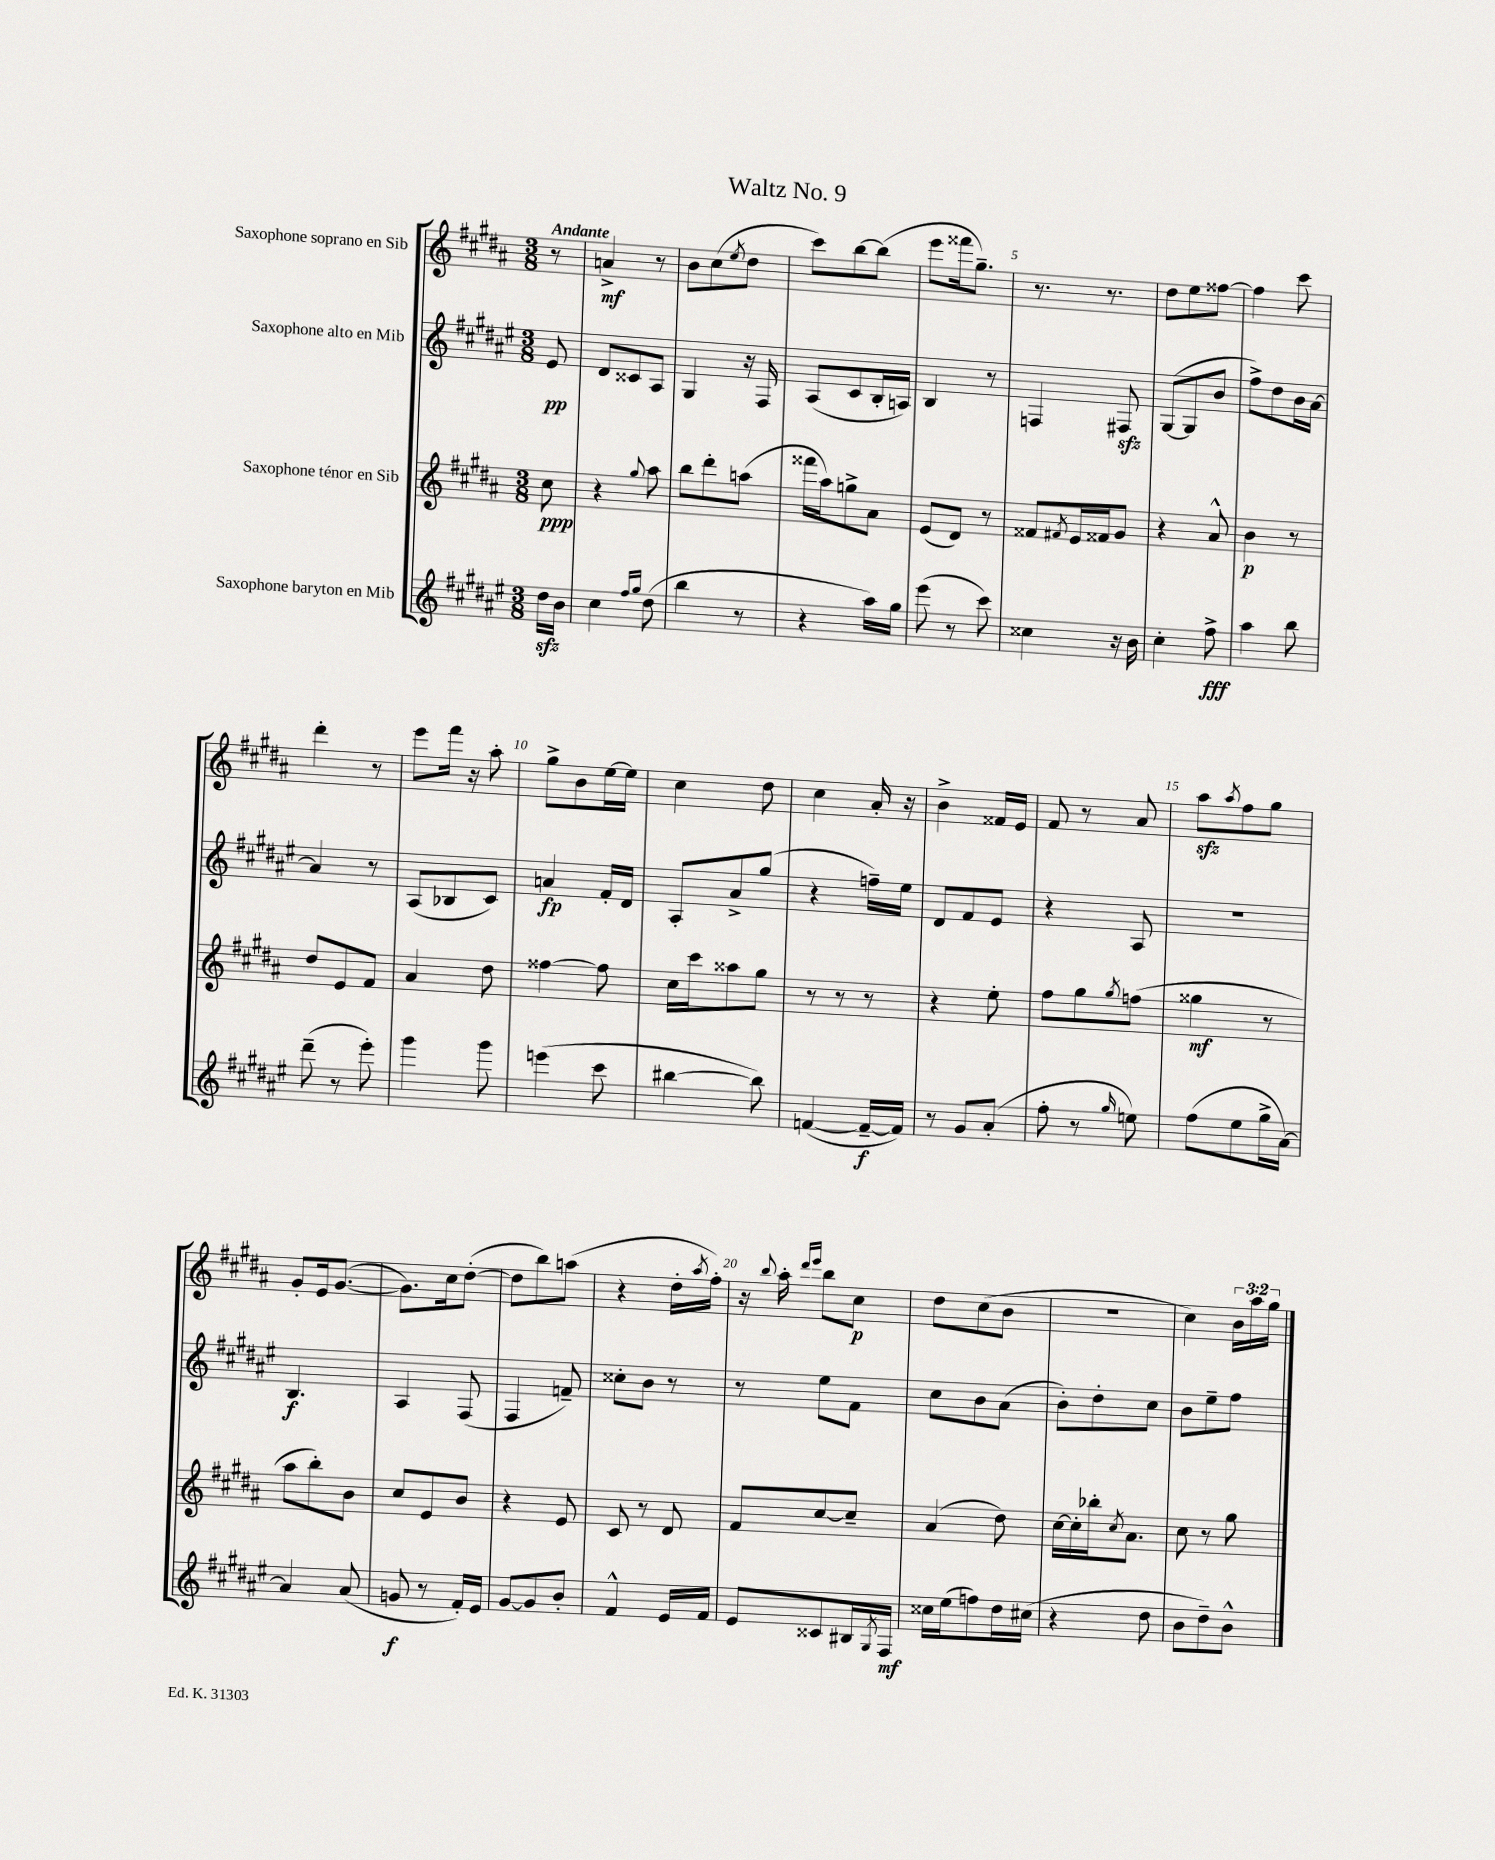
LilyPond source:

\header { title = "Waltz No. 9" }
<<
\new StaffGroup <<
\new Staff = "s0" \with { instrumentName = "Saxophone soprano en Sib" } {
    \clef treble \key b \major \numericTimeSignature \time 3/8 \override Staff.TupletNumber.text = #tuplet-number::calc-fraction-text \partial 8 \tempo "Andante"
    r8 |
    a'4->\mf r8 |
    b'8 cis''8( \acciaccatura { e''8 } dis''8 |
    cis'''8) b''8~ b''8( |
    e'''8 fisis'''16 gis''8.--) |
    r8. r8. |
    dis''8 e''8 fisis''8~ |
    fisis''4 cis'''8 |
    dis'''4-. r8 |
    e'''8 fis'''16 r16 ais''8-. |
    gis''8-> b'8 e''16~ e''16 |
    cis''4 dis''8 |
    cis''4 ais'16-. r16 |
    b'4-> fisis'16 e'16 |
    fis'8 r8 ais'8 |
    ais''8\sfz \acciaccatura { ais''8 } fis''8 gis''8 |
    gis'8-. e'16 gis'8.~( |
    gis'8.) cis''16 dis''8~-.( |
    dis''8 b''8) a''8( |
    r4 dis''16-. \acciaccatura { ais''8 } fis''16-.) |
    r16 \appoggiatura { b''8 } ais''16-. \grace { dis'''16 e'''16 } b''8 cis''8\p |
    dis''8 cis''8( b'8 |
    R4. |
    cis''4) \tuplet 3/2 { b'16 ais''16 gis''16 } \bar "|." |
}
\new Staff = "s1" \with { instrumentName = "Saxophone alto en Mib" } {
    \clef treble \key fis \major \numericTimeSignature \time 3/8 \partial 8
    eis'8\pp |
    dis'8 cisis'8 ais8 |
    gis4 r16 fis16 |
    ais8( cis'8 b16-. a16) |
    b4 r8 |
    f4 fis8\sfz |
    gis8~( gis8 b'8 |
    fis''8->) dis''8 b'16 ais'16~ |
    ais'4 r8 |
    ais8( bes8 cis'8) |
    a'4\fp fis'16-. dis'16 |
    ais8-. ais'8-> gis''8( |
    r4 f''16--) eis''16 |
    dis'8 fis'8 eis'8 |
    r4 ais8 |
    R4. |
    b4.\f |
    ais4 fis8( |
    fis4 f'8--) |
    cisis''8-. b'8 r8 |
    r8 eis''8 fis'8 |
    cis''8 b'8 ais'8( |
    b'8-.) dis''8-. cis''8 |
    b'8 eis''8-- fis''8 \bar "|." |
}
\new Staff = "s2" \with { instrumentName = "Saxophone ténor en Sib" } {
    \clef treble \key b \major \numericTimeSignature \time 3/8 \partial 8
    cis''8\ppp |
    r4 \appoggiatura { gis''8 } ais''8 |
    b''8 dis'''8-. a''8( |
    fisis'''16 ais''16) g''8-> ais'8 |
    e'8( dis'8) r8 |
    fisis'8 \acciaccatura { fis'8 } e'16 fisis'16 gis'8 |
    r4 ais'8-^ |
    b'4\p r8 |
    dis''8 e'8 fis'8 |
    ais'4 dis''8 |
    fisis''4~ fisis''8 |
    cis''16 cis'''16 aisis''8 gis''8 |
    r8 r8 r8 |
    r4 e''8-. |
    fis''8 gis''8 \acciaccatura { gis''8 } f''8( |
    gisis''4\mf r8 |
    ais''8 b''8-.) b'8 |
    cis''8 e'8 b'8 |
    r4 e'8 |
    cis'8 r8 dis'8 |
    fis'8 cis''8~ cis''8-- |
    ais'4( dis''8) |
    cis''16~ cis''16-. bes''16-. \acciaccatura { cis''8 } ais'8. |
    cis''8 r8 gis''8 \bar "|." |
}
\new Staff = "s3" \with { instrumentName = "Saxophone baryton en Mib" } {
    \clef treble \key fis \major \numericTimeSignature \time 3/8 \partial 8
    dis''16\sfz b'16 |
    cis''4 \grace { fis''16 gis''16 } dis''8( |
    b''4 r8 |
    r4 ais''16) gis''16 |
    eis'''8( r8 cis'''8) |
    cisis''4 r16 b'16 |
    cis''4-. fis''8->\fff |
    ais''4 b''8 |
    dis'''8--( r8 eis'''8-.) |
    gis'''4 gis'''8 |
    e'''4( cis'''8 |
    bis''4~ bis''8) |
    f'4~( f'16~--\f f'16) |
    r8 gis'8 ais'8-.( |
    fis''8-. r8 \grace { gis''16 } e''8) |
    fis''8( eis''8 gis''16-> ais'16~) |
    ais'4 ais'8( |
    g'8\f r8 fis'16-.) eis'16 |
    gis'8~ gis'8 b'8-. |
    fis'4-^ eis'16 fis'16 |
    eis'8 cisis'8 bis16 \acciaccatura { gis8 } fis16\mf |
    cisis''16 eis''16( f''8) dis''16 cis''16( |
    r4 dis''8 |
    b'8 dis''8--) b'8-^ \bar "|." |
}
>>
>>
\layout { \context { \Score \override BarNumber.break-visibility = ##(#f #t #t) barNumberVisibility = #(every-nth-bar-number-visible 5) } }
